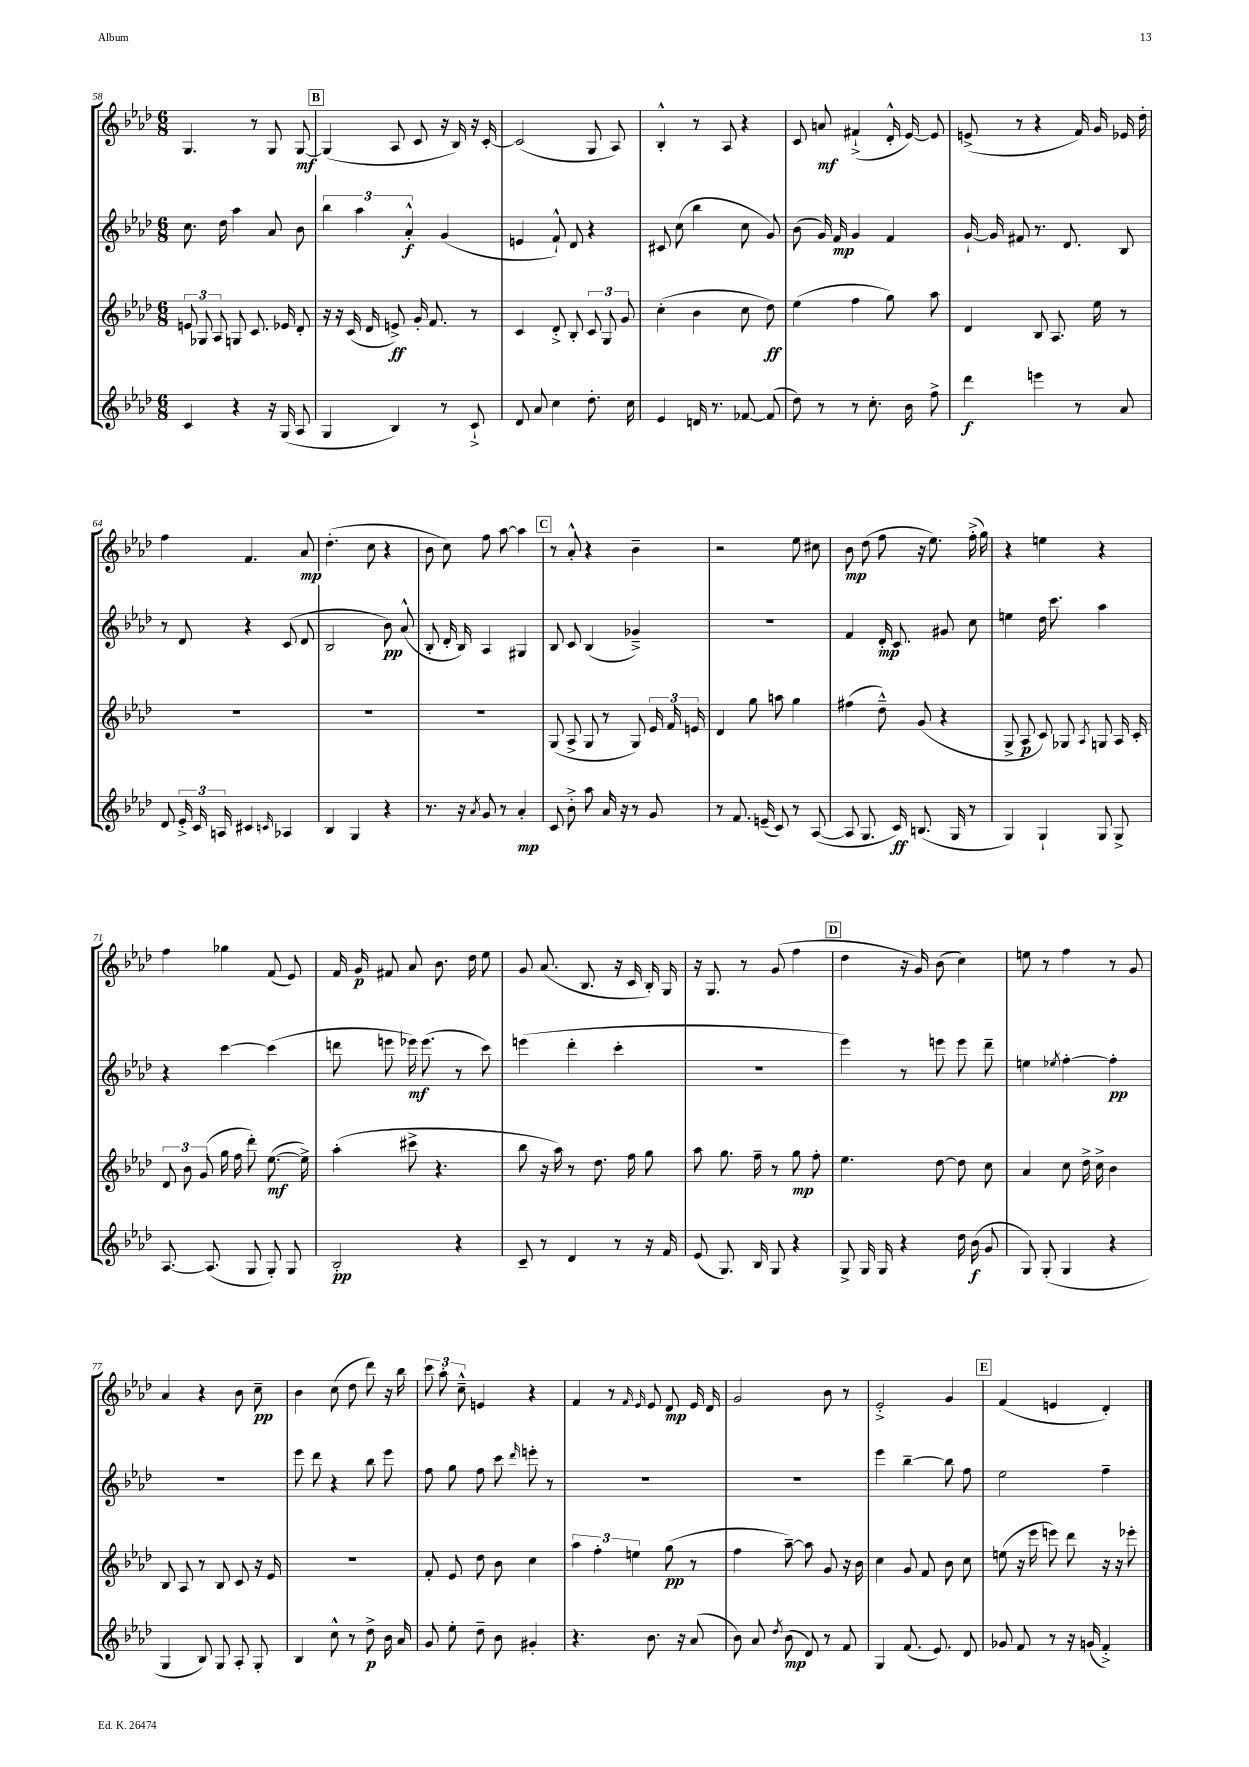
<<
\new StaffGroup <<
\new Staff = "s0" {
    \clef treble \key aes \major \numericTimeSignature \time 6/8
    \autoBeamOff g4. r8 g8 g8~\mf |
    \mark \markup { \box "B" } g4( aes8 c'8 r16 bes16) r16 c'16~-. |
    c'2( g8 aes8) |
    bes4-.-^ r8 aes8 r4 |
    c'8 a'8\mf fis'4-!->( des'16-.-^ ees'16~) ees'8 |
    e'8->( r8 r4 f'16) g'16 ees'16 des''16-. |
    f''4 f'4. aes'8\mp |
    des''4.-.( c''8 r4 |
    bes'8 c''8) f''8 aes''8~ aes''4 |
    \mark \markup { \box "C" } r8 aes'8-.-^ r4 bes'4-- |
    r2 ees''8 cis''8 |
    bes'8\mp des''8( f''8 r16 ees''8.) f''16-.->( g''16) |
    r4 e''4 r4 |
    f''4 ges''4 f'8( ees'8) |
    f'16 g'16\p fis'8 aes'8 bes'8. des''16 ees''8 |
    g'8 aes'8.( bes8. r16 c'16 bes16-.) g16 |
    r16 g8. r8 g'8( f''4 |
    \mark \markup { \box "D" } des''4 r16 g'16) bes'8( c''4) |
    e''8 r8 f''4 r8 g'8 |
    aes'4 r4 bes'8 c''8--\pp |
    bes'4 c''8( des''8 des'''8) r16 bes''16 |
    \tuplet 3/2 { c'''8 aes''8-. c''8---^ } e'4 r4 |
    f'4 r8 \grace { f'16 ees'16 } ees'8 des'8\mp ees'16 des'16 |
    g'2 bes'8 r8 |
    ees'2-.-> g'4 |
    \mark \markup { \box "E" } f'4( e'4 des'4-.) \bar "|." |
}
\new Staff = "s1" {
    \clef treble \key aes \major \numericTimeSignature \time 6/8
    \autoBeamOff c''8. des''16 aes''4 aes'8 bes'8 |
    \mark \markup { \box "B" } \tuplet 3/2 { bes''4 aes''4 aes'4-.-^\f } g'4( |
    e'4 f'8-!-^) des'8 r4 |
    cis'8 c''8( bes''4 c''8 g'8) |
    bes'8( g'16) f'16\mp g'4 f'4 |
    g'16~-! g'16 fis'8 r8. des'8. bes8 |
    r8 des'8 r4 c'8( des'8 |
    bes2 bes'8\pp) aes'8-^( |
    bes8-. des'16-. bes16) aes4 gis4 |
    \mark \markup { \box "C" } bes8 c'8 bes4( ges'4--->) |
    R2. |
    f'4 des'16-.\mp c'8. gis'8 c''8 |
    e''4 des''16 c'''8. aes''4 |
    r4 c'''4~ c'''4( |
    d'''8 e'''8 ees'''16\mf) ees'''8.( r8 c'''8) |
    e'''4( des'''4-. c'''4-. |
    R2. |
    \mark \markup { \box "D" } ees'''4) r8 e'''8 e'''8 des'''8-- |
    e''4 \acciaccatura { ees''8 } f''4~-. f''4-.\pp |
    R2. |
    ees'''8 des'''8 r4 bes''8 ees'''8 |
    f''8 g''8 f''8 c'''8 \grace { des'''16 } e'''8-. r8 |
    R2. |
    R2. |
    ees'''4 bes''4~-- bes''8 f''8 |
    \mark \markup { \box "E" } ees''2 f''4-- \bar "|." |
}
\new Staff = "s2" {
    \clef treble \key aes \major \numericTimeSignature \time 6/8
    \autoBeamOff \tuplet 3/2 { e'8 ges8 aes8 } g8 c'8. ees'16 des'8-. |
    \mark \markup { \box "B" } r16 r16 c'16( des'16 e'8->\ff) g'16-. f'8. r8 |
    c'4 des'8-.-> bes8-. \tuplet 3/2 { c'8 g8 g'8 } |
    c''4-.( bes'4 c''8 des''8\ff) |
    ees''4( f''4 g''8) aes''8 |
    des'4 bes8 aes8. ees''16 r8 |
    R2. |
    R2. |
    R2. |
    \mark \markup { \box "C" } g8( aes8-> g8 r8 g8) \tuplet 3/2 { ees'16 f'16 e'16 } |
    des'4 g''8 a''8 g''4 |
    fis''4( des''8---^) g'8( r4 |
    g8-> aes8\p c'8) ges8 \acciaccatura { aes8 } g8 aes16 c'16-. |
    \tuplet 3/2 { des'8 bes'8 g'8( } g''16 f''16 des'''8-.) ees''8.~\mf( ees''16->) |
    aes''4-.( cis'''8-> r4. |
    bes''8 r16 aes''16) r8 des''8. f''16 g''8 |
    aes''8 g''8. f''16-- r8 g''8\mp f''8-. |
    \mark \markup { \box "D" } ees''4. des''8~ des''8 c''8 |
    aes'4 c''8 des''16-> c''16-> bes'4 |
    bes8 aes8 r8 bes8 c'8 r16 ees'16 |
    R2. |
    f'8-. ees'8 des''8 bes'8 c''4 |
    \tuplet 3/2 { aes''4 f''4-. e''4 } g''8\pp( r8 |
    f''4 aes''8~--) aes''8 g'8 r16 bes'16 |
    c''4 g'8 f'8 bes'8 c''8 |
    \mark \markup { \box "E" } e''8( r16 ees'''16 e'''8) des'''8 r16 r16 ees'''8-. \bar "|." |
}
\new Staff = "s3" {
    \clef treble \key aes \major \numericTimeSignature \time 6/8
    \autoBeamOff c'4 r4 r16 g16( aes8 |
    \mark \markup { \box "B" } g4 bes4) r8 c'8-!-> |
    des'8 aes'8 c''4 des''8.-. c''16 |
    ees'4 d'16 r8. fes'8~ fes'8( |
    des''8) r8 r8 c''8.-. bes'16 f''8-> |
    des'''4\f e'''4 r8 aes'8 |
    des'8 \tuplet 3/2 { ees'16-.-> c'16 a16 } cis'4 \grace { c'16 } aes4 |
    bes4 g4 r4 |
    r8. r16 \acciaccatura { aes'8 } g'8 r8 aes'4-.\mp |
    \mark \markup { \box "C" } c'8 bes'8-.-> aes''8 aes'16 r16 r8 g'8 |
    r8 f'8. e'16--( c'8) r8 aes8~( |
    aes8 g8. c'16\ff) b8.( g16 r8 |
    g4) g4-! g8 g8-> |
    aes8.~ aes8.( g8 g8-.) g8 |
    bes2-.\pp r4 |
    c'8-- r8 des'4 r8 r16 f'16 |
    ees'8( g8.) bes16 g8 r4 |
    \mark \markup { \box "D" } g8-> g16 g16 r4 des''16 bes'16\f( g'8 |
    g8) g8-.( g4 r4 |
    g4 bes8) g8 aes8-. g8-. |
    bes4 c''8-^ r8 des''8->\p bes'16 aes'16 |
    g'8 ees''8-. des''8-- bes'8 gis'4-. |
    r4. bes'8. r16 aes'8( |
    bes'8) aes'8 \acciaccatura { des''8 } bes'8\mp( des'8) r8 f'8 |
    g4 f'8.( ees'8.) des'8 |
    \mark \markup { \box "E" } ges'8 f'8 r8 r16 g'16( f'4-.->) \bar "|." |
}
>>
>>
\layout { \context { \Score currentBarNumber = #58 } }
